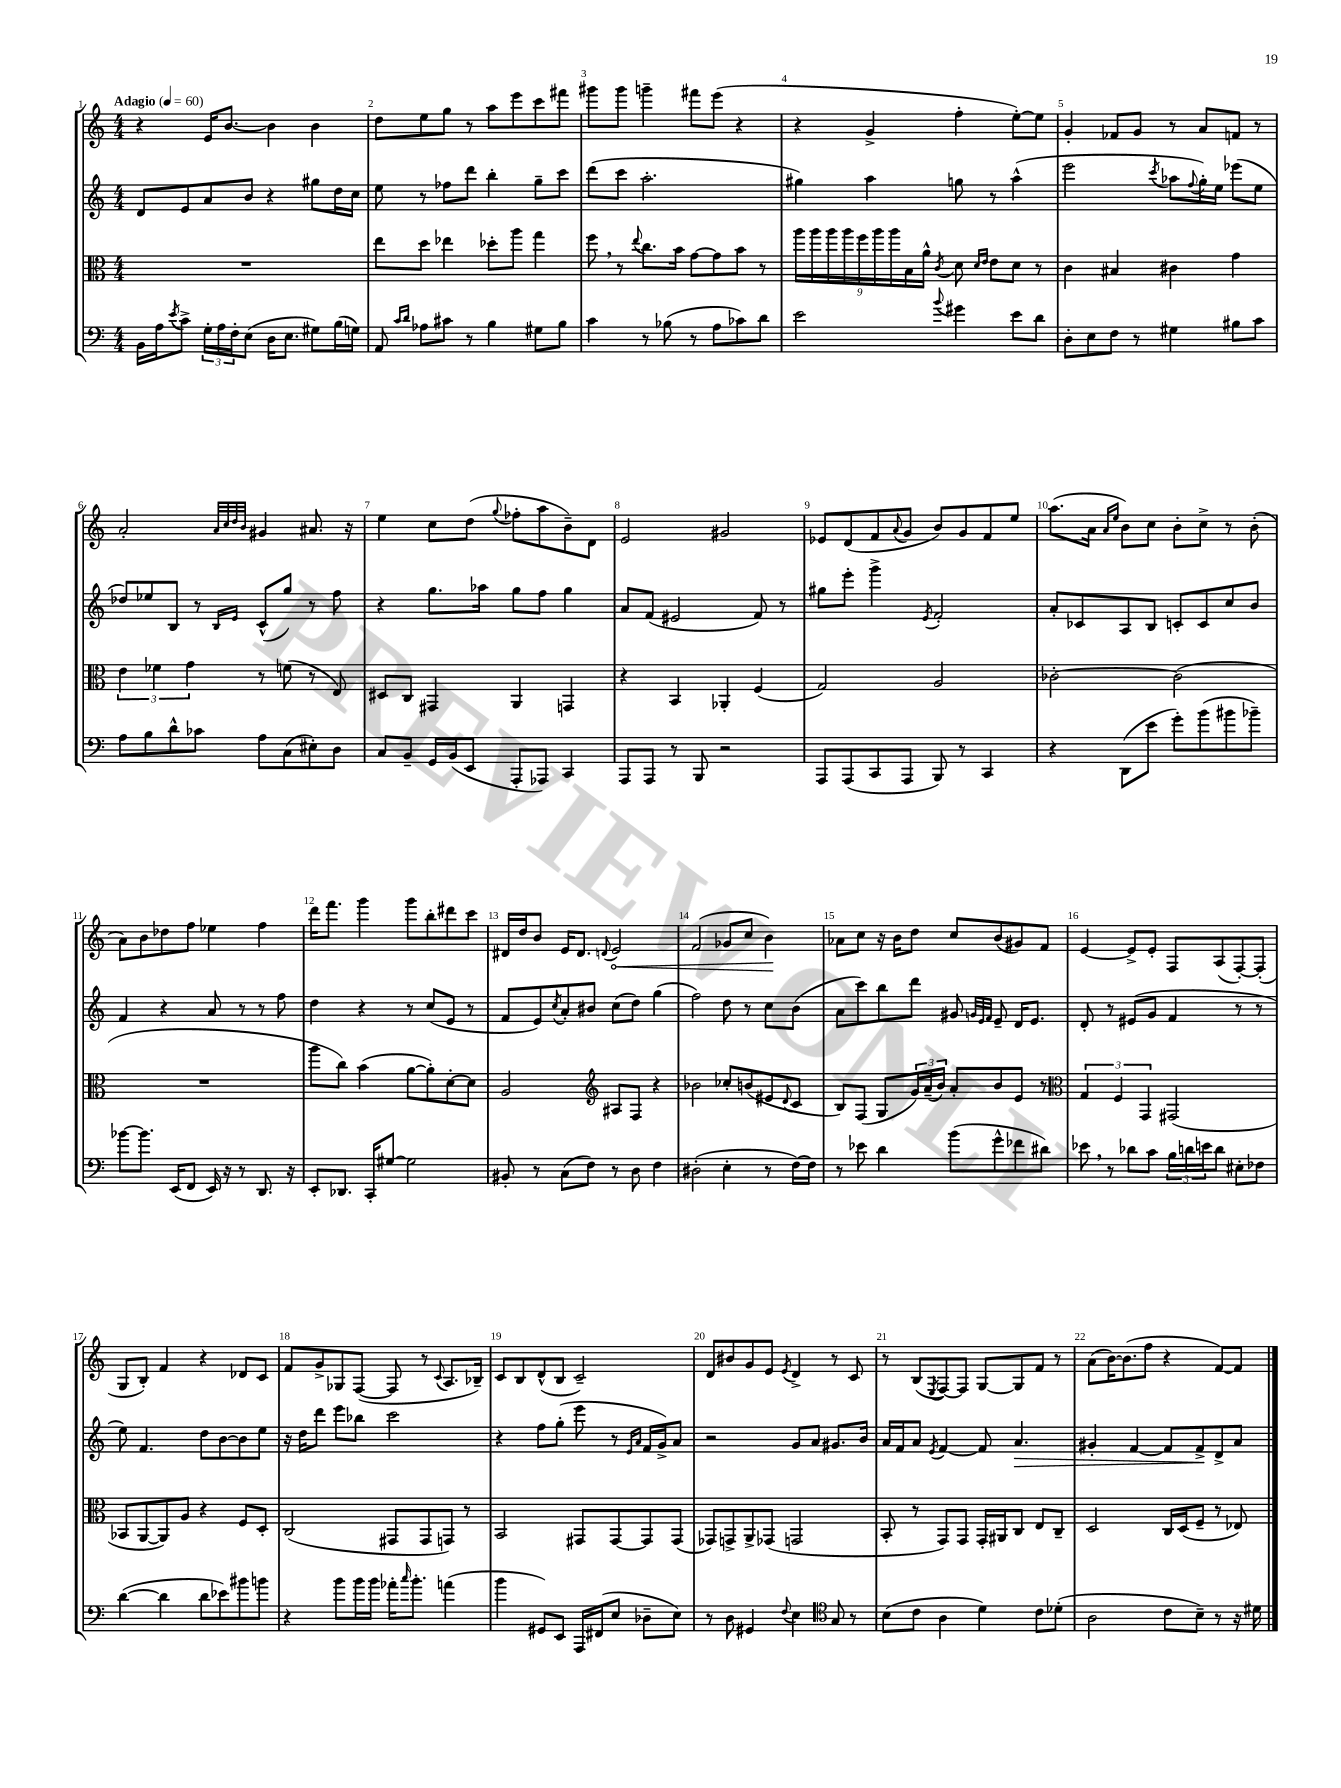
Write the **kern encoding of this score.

**kern	**kern	**kern	**kern
*staff4	*staff3	*staff2	*staff1
*clefF4	*clefC3	*clefG2	*clefG2
*k[]	*k[]	*k[]	*k[]
*M4/4	*M4/4	*M4/4	*M4/4
*MM60	*MM60	*MM60	*MM60
16BB	1r	8d	4r
16A	.	.	.
8qe	.	.	.
8c^	.	8e	.
24G'	.	8a	16e
24A	.	.	.
.	.	.	[8.b
24F'	.	.	.
(8E	.	8b	.
16D	.	4r	4b]
8.E	.	.	.
8G#)	.	8gg#	4b
(16B	.	16dd	.
16G)	.	16cc	.
=	=	=	=
8AA	8ee	8ee	8dd
16qqc	.	.	.
16qqd	.	.	.
8A-	8dd	8r	8ee
8c#	4ee-	8ff-	8gg
8r	.	8ddd	8r
4B	8dd-'	4bb'	8aa
.	8aa	.	8eee
8G#	4gg	8gg~	8ccc
8B	.	8ccc	8fff#
=	=	=	=
4c	8ff	(8ddd	8ggg#
.	8r	8ccc	8ggg#
.	8qqee	.	.
8r	8.cc	2.aa'	4ggg~
(8B-	.	.	.
.	16b	.	.
8r	[8g	.	8fff#
8A	8g]	.	(8eee
8c-)	8b	.	4r
8d	8r	.	.
=	=	=	=
2e	18aa	4gg#)	4r
.	18aa	.	.
.	18aa	.	.
.	18aa	.	.
.	18ff	.	.
.	.	4aa	4g^
.	18aa	.	.
.	18aa	.	.
.	18B	.	.
.	18a^^	.	.
8qqb	8qc	.	.
4g#	8d	8gg	4ff'
.	16qqd	.	.
.	16qqe	.	.
.	8e	8r	.
8e	8d	(4aa^^	[8ee')
8d	8r	.	8ee]
=	=	=	=
8D'	4c	2eee	4g'
8E	.	.	.
8F	4B#	.	8f-
8r	.	.	8g
.	.	8qccc	.
4G#	4c#	8aa-	8r
.	.	8qqff	.
.	.	16gg')	8a
.	.	16ee	.
8B#	4g	(8eee-	8f
8c	.	8ee	8r
=	=	=	=
8A	6e	8dd-)	2a'
8B	.	8ee-	.
.	6f-	.	.
8d^^	.	8B	.
.	6g	.	.
8c-	.	8r	.
.	.	.	32qqa
.	.	.	32qqcc
.	.	16qqB	32qqdd
.	.	16qqe	32qqb
8A	8r	(8c^^	4g#
(8C	(8f	8gg)	.
8E#')	8r	8r	8.a#
8D	8E)	8ff	.
.	.	.	16r
=	=	=	=
8C	8D#	4r	4ee
8BB~	8C	.	.
16GG	4GG#	8.gg	8cc
(16BB	.	.	.
8EE	.	.	(8dd
.	.	16aa-	.
.	.	.	8qqgg
8AAA'	4AA	8gg	8ff-'
8AAA-)	.	8ff	8aa
4CC	4GG	4gg	8b~)
.	.	.	8d
=	=	=	=
8AAA	4r	8a	2e
8AAA	.	(8f	.
8r	4BB	2e#	.
8BBB	.	.	.
2r	4AA-'	.	2g#
.	(4F	8f)	.
.	.	8r	.
=	=	=	=
8AAA	2G)	8gg#	8e-
(8AAA	.	8eee'	(8d
8CC	.	4ggg^	8f
.	.	.	8qqa
8AAA	.	.	8g
.	.	8qe	.
8BBB)	2A	2f'	8b)
8r	.	.	8g
4CC	.	.	8f
.	.	.	8ee
=	=	=	=
4r	[2c-'	8a'	(8.aa
.	.	8c-	.
.	.	.	16a
.	.	.	16qqa
.	.	.	16qqee
(8DD	.	8A	8b)
8e	.	8B	8cc
8g')	(2c-]	8c'	8b'
(8b	.	8c	8cc^
8b#	.	8cc	8r
8b-~)	.	8b	(8b'
=	=	=	=
[8b-	1r	4f	8a)
8.b-]	.	.	8b
.	.	4r	8dd-
(16EE	.	.	.
8FF	.	.	8ff
16EE)	.	8a	4ee-
16r	.	.	.
8r	.	8r	.
8.DD	.	8r	4ff
.	.	8ff	.
16r	.	.	.
=	=	=	=
8EE'	8aa	4dd	16ddd
.	.	.	8.fff
8.DD-	8cc)	.	.
.	(4b	4r	4ggg
16CC'	.	.	.
[8G#	.	.	.
2G#]	[8a	8r	8ggg
.	8a'])	(8cc	8bb'
.	[8d'	8e	8ddd#
.	8d]	8r	8ccc
=	=	=	=
8BB#'	2A	8f	16d#
.	.	.	16dd
8r	.	8e)	8b
.	.	8qcc	.
(8C	.	8a'	16e
.	.	.	8.d#
8F)	.	8b#	.
*	*clefG2	*	*
.	.	.	8qqd
8r	8A#	(8cc	2e
8D	8F	8dd)	.
4F	4r	(4gg	.
=	=	=	=
(2D#'	2b-	2ff)	(2f
4E'	8cc-'	8dd	8g-
.	(8b	8r	8cc
8r	8e#	8cc	4b)
.	8qqd	.	.
[16F)	8c	(8b	.
16F]	.	.	.
=	=	=	=
8r	8B)	8a	8a-
8e-	(8F	8ccc)	8cc
4d	8G	8bb	16r
.	.	.	16b
.	24g)	8ddd	8dd
.	(24a~	.	.
.	24b)	.	.
(8b	8a'	8g#	8cc
.	.	32qqg	.
.	.	32qqe	.
.	.	32qqf	.
8g^^	8b	8e~	(8b
8f-	8e	16d	8g#)
.	.	8.e	.
8d#)	8r	.	8f
=	=	=	=
*	*clefC3	*	*
8e-	6G	8d'	[4e
8r	.	8r	.
.	6F	.	.
8d-	.	(8e#	8e^]
.	6GG	.	.
8c	.	8g	8e'
24B	(2GG#	4f	8F
24d	.	.	.
24e	.	.	.
8d	.	.	(8A
8E#'	.	8r	[8F')
8F-	.	8r	(8F']
=	=	=	=
([4d	8BB-	8ee)	8G
.	[8AA	4.f	8B')
4d]	8AA])	.	4f
.	8A	.	.
8d	4r	8dd	4r
8e-)	.	[8b	.
8b#	8F	8b]	8d-
8b	8D'	8ee	8c
=	=	=	=
4r	(2C	16r	8f
.	.	16dd	.
.	.	8ddd	8g^
8b	.	8eee	8G-
16b	.	8bb-	([8F
16b	.	.	.
16a-'	8GG#	2ccc	8F]
16qqcc	.	.	.
8.b'	.	.	.
.	8GG#	.	8r
.	.	.	8qqc
(4a	8GG)	.	8.A
.	8r	.	.
.	.	.	16B-~)
=	=	=	=
4b	2BB	4r	8c
.	.	.	8B
8GG#)	.	8ff	(8d^^
8EE	.	(8gg'	8B
16AAA	8GG#	8eee	2c~)
(16FF#	.	.	.
8E	[8GG#	8r	.
.	.	16qqe	.
.	.	16qqa	.
8D-~	8GG#]	16f	.
.	.	16g^)	.
8E)	(8GG#	8a	.
=	=	=	=
8r	8GG-)	2r	8d
8D	8GG^	.	8b#
4GG#	8AA^	.	8g
.	(8GG-	.	8e
8qqF	.	.	8qe
4E	2GG	8g	4d^
.	.	8a	.
*clefC4	*	*	*
8G	.	8.g#	8r
8r	.	.	8c
.	.	16b	.
=	=	=	=
(8B	8BB'	16a	8r
.	.	16f	.
8c	8r	8a	(8B
.	.	8qe	8qE
4A	8GG)	[4f	[8F)
.	8GG	.	8F]
4d)	16GG'	8f]	[8G
.	16AA#	.	.
.	8C	4.a	8G]
8c	8E	.	8f
(8d-'	8C~	.	8r
=	=	=	=
2A	2D	4g#'	(8a
.	.	.	[16b)
.	.	.	(8.b]
.	.	[4f	.
.	.	.	8ff
8c	16C	8f]	4r
.	(16D	.	.
8B~)	8F~	8f^	.
8r	8r	8d^	[8f)
16r	8E-)	8a	8f]
16d#	.	.	.
==	==	==	==
*-	*-	*-	*-
